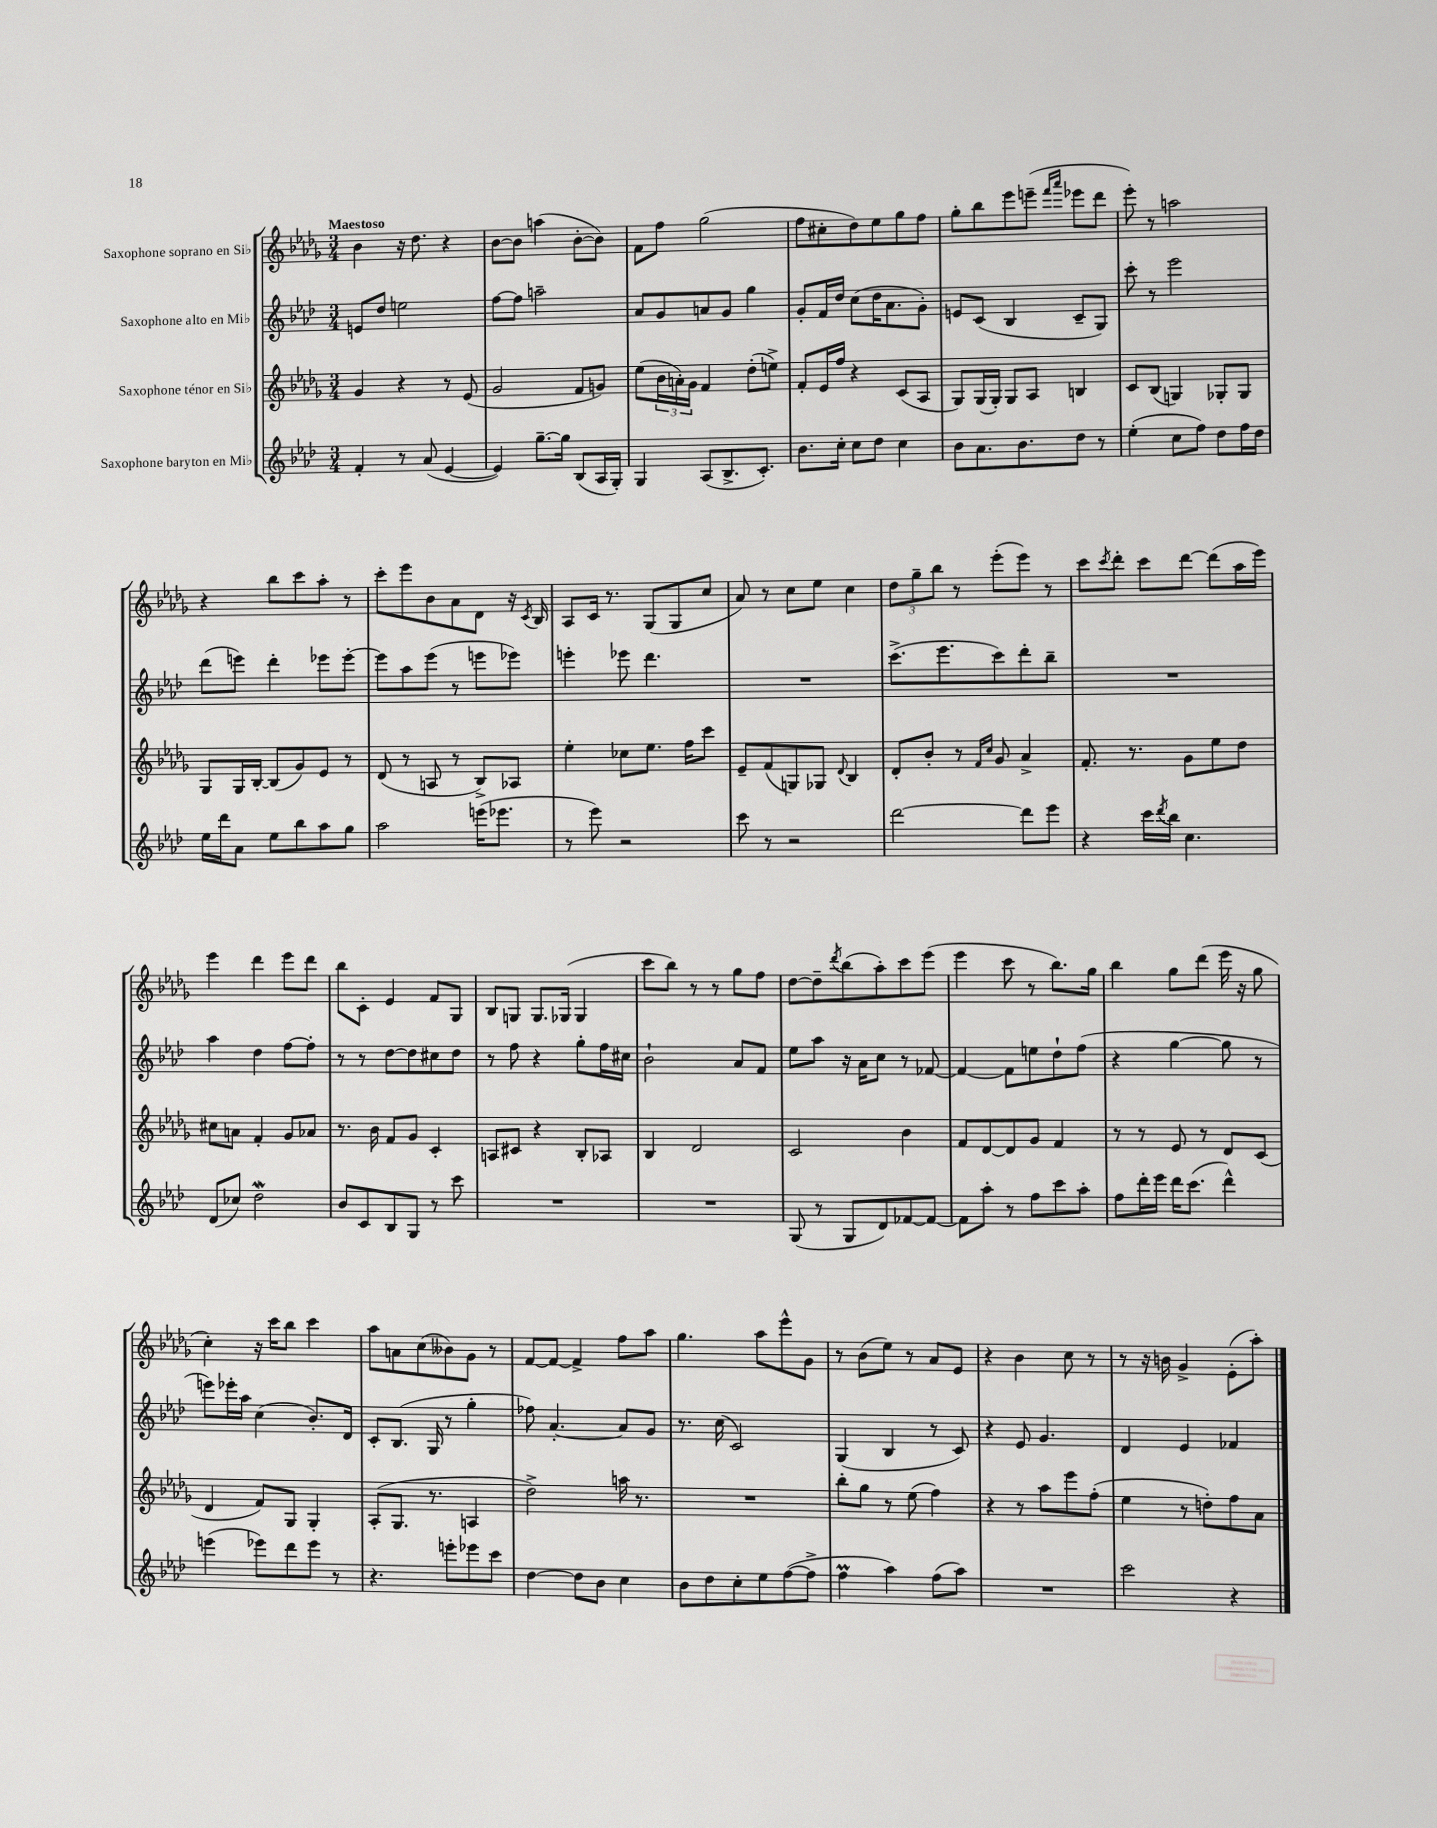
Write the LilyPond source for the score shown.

<<
\new StaffGroup <<
\new Staff = "s0" \with { instrumentName = "Saxophone soprano en Sib" } {
    \clef treble \key des \major \numericTimeSignature \time 3/4 \tempo "Maestoso"
    bes'4 r16 des''8. r4 |
    bes'8~ bes'8 a''4( bes'8~-. bes'8) |
    f'8 f''8 ges''2( |
    f''8 cis''8-. des''8) ees''8 ges''8 f''8 |
    ges''8-. bes''8 ees'''8 e'''8--( \grace { f'''16 aes'''16 } ees'''8 des'''8 |
    ees'''8-.) r8 a''2 |
    r4 bes''8 c'''8 aes''8-. r8 |
    c'''8-. ees'''8 bes'8 aes'8 des'8 r16 \acciaccatura { c'8 } bes16 |
    aes8 c'16 r8. ges8( ges8 c''8 |
    aes'8) r8 c''8 ees''8 c''4 |
    \tuplet 3/2 { des''8 ges''8-- bes''8 } r8 ees'''8-.( ees'''8) r8 |
    c'''8 \acciaccatura { c'''8 } des'''8-. c'''8 des'''8~ des'''8( aes''16 ees'''16) |
    ees'''4 des'''4 ees'''8 des'''8 |
    bes''8 c'8-. ees'4 f'8 ges8 |
    bes8 g8 g8. ges16( ges4 |
    c'''8 bes''8) r8 r8 ges''8 f''8 |
    des''8~ des''8-- \acciaccatura { des'''8 } bes''8( aes''8-.) c'''8 ees'''8( |
    ees'''4 c'''8 r8 bes''8.) ges''16 |
    bes''4 ges''8 des'''8( ees'''16 r16 ges''8 |
    c''4-.) r16 c'''16 bes''8 c'''4 |
    aes''8 a'8 c''8( beses'8) ges'8 r8 |
    f'8~ f'8~ f'4-> f''8 aes''8 |
    ges''4. aes''8 ees'''8-^ ges'8 |
    r8 bes'8( ees''8) r8 aes'8 ees'8 |
    r4 bes'4 c''8 r8 |
    r8 r16 b'16 ges'4-> ees'8-.( aes''8-.) \bar "|." |
}
\new Staff = "s1" \with { instrumentName = "Saxophone alto en Mib" } {
    \clef treble \key aes \major \numericTimeSignature \time 3/4
    e'8 des''8 e''2 |
    f''8~ f''8 a''2-- |
    aes'8 g'8 a'8 g'8 g''4 |
    g'8-. f'16 des''16 c''8( des''16 aes'8. g'8-.) |
    e'8 c'8( bes4 c'8-- g8) |
    c'''8-. r8 ees'''2 |
    des'''8( e'''8) des'''4-. ees'''8 ees'''8~-. |
    ees'''8 aes''8 ees'''8( r8 e'''8 ees'''8) |
    e'''4-. ees'''8 des'''4. |
    R2. |
    c'''8.->( ees'''8. c'''8) des'''8-. bes''8-- |
    R2. |
    aes''4 des''4 f''8~ f''8-. |
    r8 r8 des''8~ des''8 cis''8 des''8 |
    r8 f''8 r4 g''8-. f''16 cis''16 |
    bes'2-! aes'8 f'8 |
    ees''8 aes''8 r16 aes'16 c''8 r8 fes'8~ |
    fes'4~ fes'8 e''8 des''8-! f''8( |
    r4 g''4~ g''8 r8 |
    e'''8) ees'''16-. aes''16 c''4( bes'8.-.) des'16 |
    c'8-. bes8.( g16 r8 g''4-. |
    fes''8) aes'4.~-. aes'8 g'8 |
    r8. c''16( c'2) |
    g4( bes4 r8 c'8) |
    r4 ees'8 g'4. |
    des'4 ees'4 fes'4 \bar "|." |
}
\new Staff = "s2" \with { instrumentName = "Saxophone ténor en Sib" } {
    \clef treble \key des \major \numericTimeSignature \time 3/4
    ges'4 r4 r8 ees'8( |
    ges'2 f'8 g'8) |
    ees''8( \tuplet 3/2 { bes'16 a'16-.) ges'16 } f'4 des''8-.( e''8->) |
    f'8-. ees'16 f''16 r4 c'8( aes8 |
    ges8) ges16( ges16-.) ges8 aes8 b4 |
    c'8 bes8( g4) ges8-. ges8 |
    ges8 ges16 bes16~-. bes8( ges'8) ees'8 r8 |
    des'8( r8 a8 r8 bes8->) aes8 |
    ees''4-. ces''8 ees''8. f''16 c'''8 |
    ees'8-- f'8( g8) ges8 \appoggiatura { des'8 } bes4 |
    des'8-. bes'8-. r8 \grace { f'16 c''16 } ges'8 aes'4-> |
    f'8.-. r8. ges'8 ees''8 des''8 |
    cis''8 a'8 f'4-. ges'8 aes'8 |
    r8. bes'16 f'8 ges'8 c'4-. |
    a8 cis'8 r4 bes8-. aes8 |
    bes4 des'2 |
    c'2 bes'4 |
    f'8 des'8~ des'8 ges'8 f'4 |
    r8 r8 ees'8 r8 des'8 c'8( |
    des'4 f'8) ges8 ges4-. |
    aes8-.( ges8. r8. a4 |
    des''2->) a''16 r8. |
    R2. |
    bes''8-. ges''8 r8 ees''8( f''4) |
    r4 r8 aes''8 ees'''8 f''8-.( |
    ees''4 r8 d''8-.) f''8 aes'8 \bar "|." |
}
\new Staff = "s3" \with { instrumentName = "Saxophone baryton en Mib" } {
    \clef treble \key aes \major \numericTimeSignature \time 3/4
    f'4-. r8 aes'8( ees'4~ |
    ees'4) g''8.~-- g''16 bes8( aes16 g16-.) |
    g4 aes8( bes8.-> c'8.-.) |
    bes'8. c''16-. c''8 des''8 c''4 |
    bes'8 aes'8. bes'8. des''8 r8 |
    ees''4-.( c''8 f''8) des''8 f''16 des''16 |
    ees''16 des'''16 aes'8 ees''8 bes''8 aes''8 g''8 |
    aes''2 e'''16( ees'''8. |
    r8 ees'''8) r2 |
    c'''8 r8 r2 |
    des'''2~ des'''8 ees'''8 |
    r4 c'''16 \acciaccatura { des'''8 } bes''16 c''4. |
    des'8( ces''8) des''2\mordent |
    bes'8 c'8 bes8 g8 r8 c'''8 |
    R2. |
    R2. |
    g8( r8 g8 des'8) fes'8~ fes'8~ |
    fes'8 aes''8-. r8 f''8 c'''8 aes''8-. |
    f''8 des'''16-. ees'''16 des'''16 c'''8.( des'''4-^) |
    e'''4( ees'''8) des'''8 ees'''8 r8 |
    r4. e'''8-. ees'''8 c'''8 |
    des''4~ des''8 bes'8 c''4 |
    bes'8 des''8 c''8-. ees''8 f''8~( f''8-> |
    f''4\prall aes''4) f''8( aes''8) |
    R2. |
    c'''2 r4 \bar "|." |
}
>>
>>
\layout { \context { \Score \remove "Bar_number_engraver" } }
